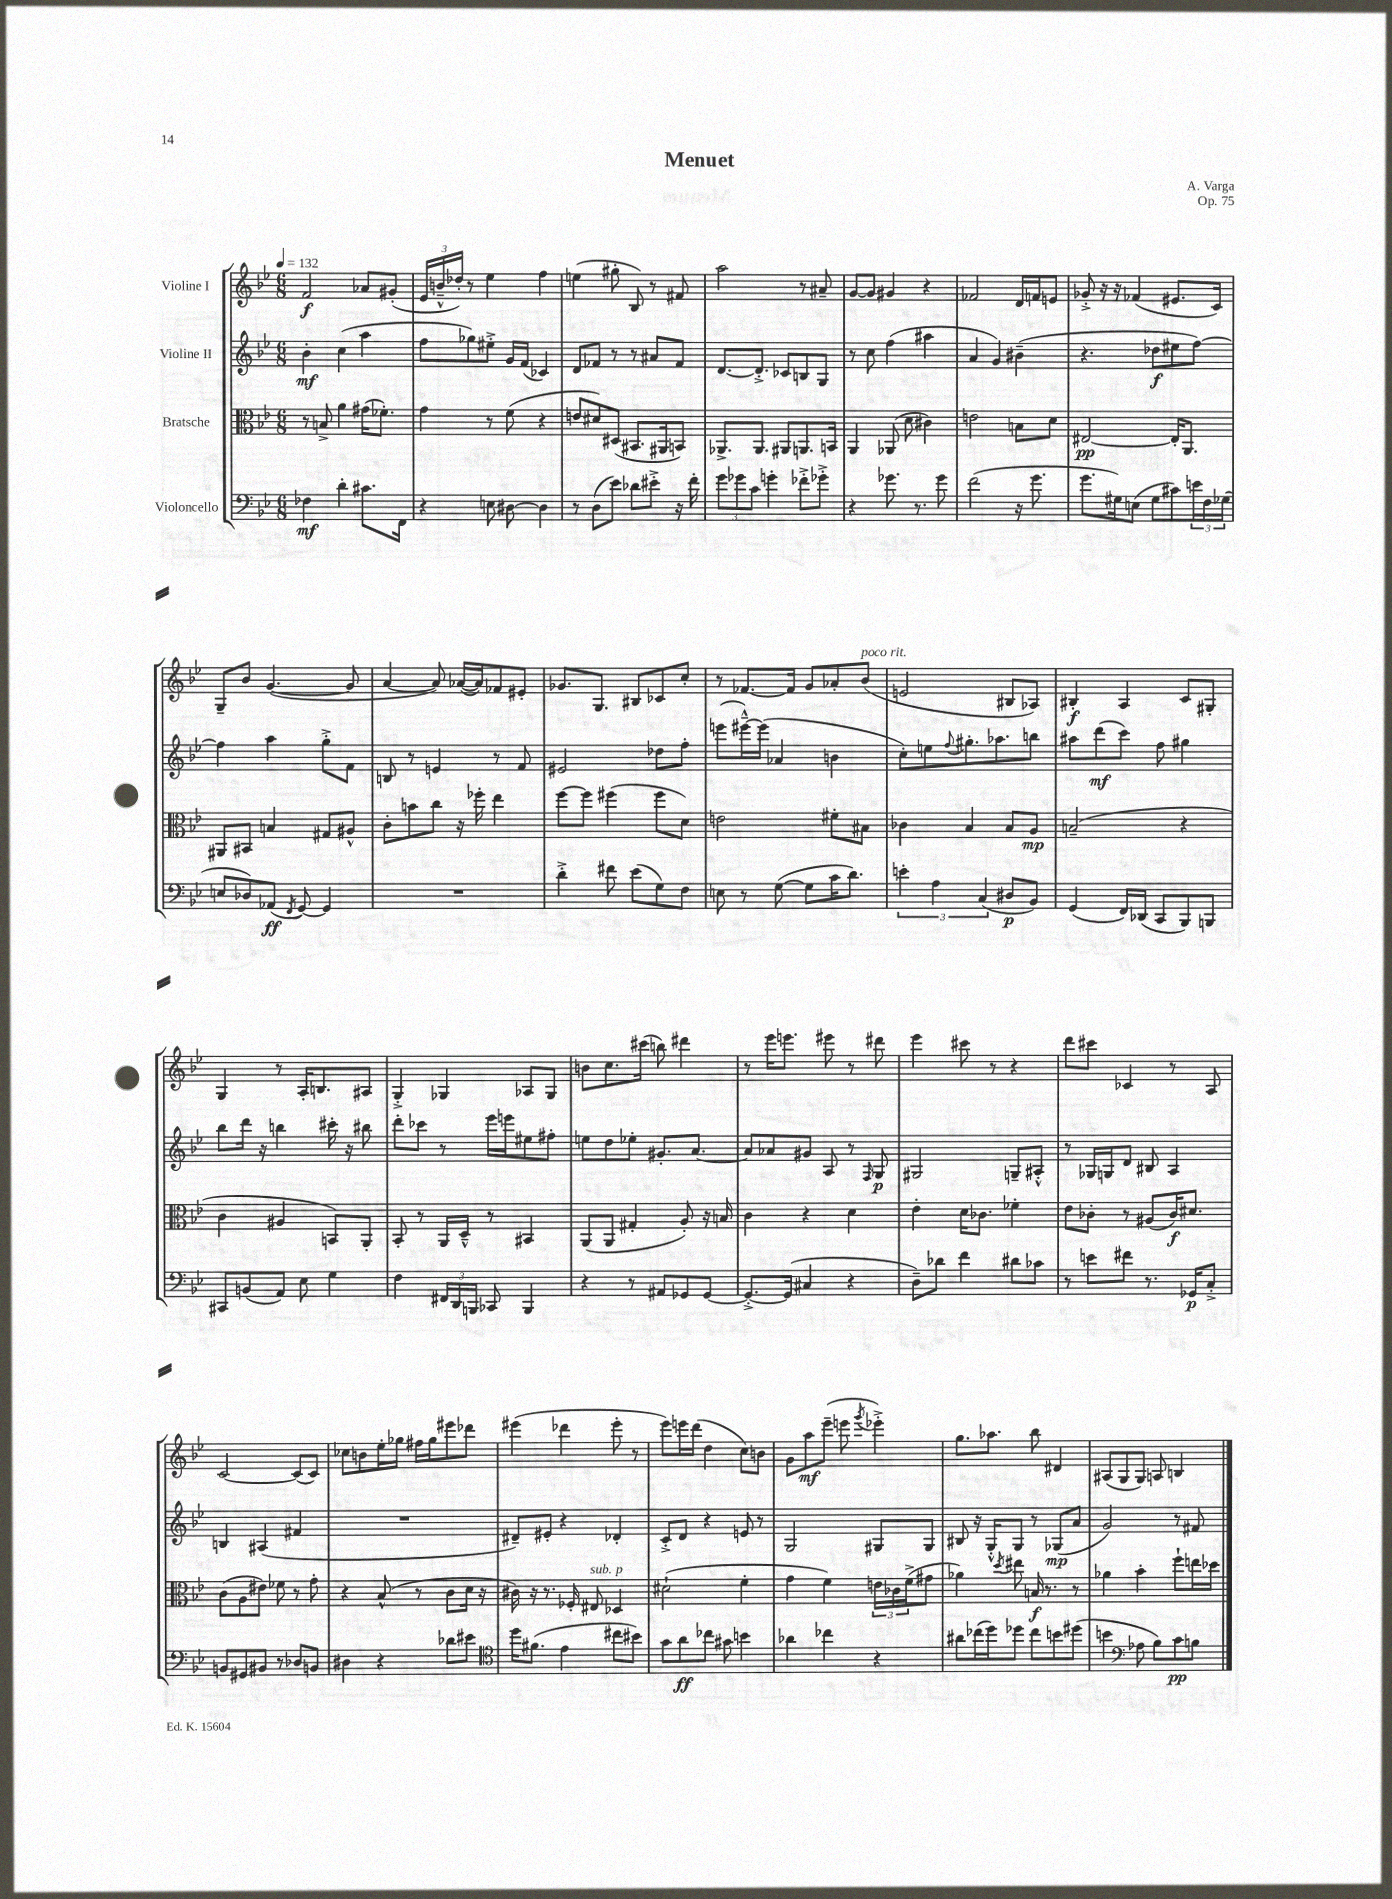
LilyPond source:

\header { title = "Menuet" composer = "A. Varga" opus = "Op. 75" }
<<
\new StaffGroup <<
\new Staff = "s0" \with { instrumentName = "Violine I" } {
    \clef treble \key bes \major \numericTimeSignature \time 6/8 \tempo 4 = 132
    f'2\f aes'8 gis'8-.( |
    \tuplet 3/2 { ees'16 b'16---^ des''16-.) } r8 ees''4 f''4 |
    e''4( gis''8-. bes8) r8 fis'8 |
    a''2 r8 ais'8-- |
    g'8~ g'8 gis'4 r4 |
    fes'2 d'16 f'16 e'8 |
    ges'8-.-> r16 r16 fes'4( eis'8. c'16) |
    g8-- bes'8 g'4.~( g'8 |
    a'4~ a'8) aes'16~( aes'16) fes'8 eis'8-. |
    ges'8. g8. bis8 ces'8 c''8-. |
    r8 fes'8.~ fes'16 g'8 aes'8-. bes'8^\markup { \italic "poco rit." }( |
    e'2 bis8 aes8) |
    bis4-.\f a4 c'8 gis8-. |
    g4 r8 a16-. b8. ais8 |
    g4-.-> ges4 aes8 ges8 |
    b'8 c''8. cis'''16( b''8) dis'''4 |
    r8 ees'''16 e'''8. eis'''8 r8 dis'''8 |
    ees'''4 cis'''8 r8 r4 |
    d'''8 cis'''8 ces'4 r8 a8 |
    c'2~ c'8( c'8) |
    ces''8 b'8 ees''16-. ges''16 fis''16 ges''16 eis'''8 des'''8 |
    eis'''4( des'''4 eis'''8-. r8 |
    ees'''8) e'''16 d'''16( d''4 c''8) b'8 |
    g'8 a''8\mf ees'''8--( e'''8 \acciaccatura { g'''8 } ees'''4-.->) |
    g''8. aes''8. bes''8 dis'4 |
    ais8( g8 g8) a8 b4 \bar "|." |
}
\new Staff = "s1" \with { instrumentName = "Violine II" } {
    \clef treble \key bes \major \numericTimeSignature \time 6/8
    bes'4-.\mf c''4( a''4 |
    f''8 ges''8) eis''8-.-> g'16 f'16( ces'4) |
    d'8 fes'8 r8 r8 ais'8 fes'8 |
    d'8.~ d'8.-.-> ces'8 b8 g8 |
    r8 c''8 f''4( ais''4 |
    a'4 g'4) bis'4--( |
    r4. des''8\f eis''8 f''8~) |
    f''4 a''4 g''8-.-> f'8 |
    b8 r8 e'4 r8 f'8 |
    eis'2 des''8 f''8-. |
    e'''8( eis'''16~---^) eis'''16( aes'4 b'4 |
    c''8-.) e''8 \appoggiatura { f''8 } gis''8.-. aes''8. b''8 |
    ais''8 d'''8\mf( c'''8) f''8 gis''4 |
    bes''8 d'''16 r16 b''4 cis'''16-. r16 bis''8 |
    d'''8-. ces'''8 r8 ees'''16 e'''16 eis''8 fis''8-. |
    e''8 d''8 ees''8-. gis'8.-. a'8.~ |
    a'8 aes'8 gis'8 a8 r8 \grace { f16 } g8\p |
    gis2 g8-- ais8-.-^ |
    r8 ges16 g16 d'8 bis8 a4 |
    b4 ais4( fis'4 |
    R2. |
    dis'8--) eis'8-. r4 des'4-. |
    c'8-.-> d'8 r4 e'8 r8 |
    g2 gis8 gis8 |
    bis8 r16 g16-.-^ g8 r8 ges8\mp( a'8 |
    g'2) r8 fis'8 \bar "|." |
}
\new Staff = "s2" \with { instrumentName = "Bratsche" } {
    \clef alto \key bes \major \numericTimeSignature \time 6/8
    r8 b8-> a'4 gis'16( fes'8.-.) |
    g'4 r8 f'8( r4 |
    e'8 dis'8) dis8( bis,8. ais,16 b,8) |
    aes,8.-> aes,8. ais,8 a,8. b,16 |
    a,4 aes,8( d'8 cis'4) |
    e'2 b8 d'8 |
    eis2~\pp eis16-. a,8. |
    ais,8 bis,8 b4 gis8 ais8-^ |
    c'8-. b'8 c''8 r16 fes''16-. ees''4 |
    f''8~ f''8 fis''4( fis''8 d'8) |
    e'2 fis'8-. bis8 |
    ces'4 bes4 bes8 a8\mp |
    b2--( r4 |
    c'4 ais4 b,8) a,8-. |
    bes,8-. r8 a,16 d16---^ r8 bis,4 |
    a,8( a,8 gis4-. a8-.) r16 b16 |
    c'4 r4 d'4 |
    ees'4-. d'16 ces'8. fes'4-. |
    ees'8 ces'8-. r8 ais8( ces'16\f) dis'8. |
    c'8( a8 eis'8) fes'8 r8 g'8-. |
    r4 bes8-^( r8 c'8 d'16 r16 |
    cis'16) r16 r8. fes16-. eis8^\markup { \italic "sub. p" } des4 |
    dis'2-!( f'4-. |
    g'4 f'4) \tuplet 3/2 { e'16 ces'16 f'16->( } gis'8 |
    aes'4) \acciaccatura { d''8 } eis''8 b16\f r8. r8 |
    aes'4 bes'4-. f''8-! e''16 des''16 \bar "|." |
}
\new Staff = "s3" \with { instrumentName = "Violoncello" } {
    \clef bass \key bes \major \numericTimeSignature \time 6/8
    fes4\mf d'4-. cis'8. f,16 |
    r4 e8 dis8~ dis4 |
    r8 d8( ees'8) des'8 eis'8-.-> r16 f'16-. |
    \tuplet 3/2 { g'8 ges'8 c'8 } g'4-. fes'8-.-> ges'8-.-> |
    r4 ges'8. r8. ges'8 |
    f'2( r16 g'8. |
    g'8. gis16) e8( gis8 cis'8) \tuplet 3/2 { e'16 f16 ges16( } |
    e8 des8) aes,8\ff( \acciaccatura { f,8 } g,8~) g,4 |
    R2. |
    d'4-.-> fis'8 ees'8( g8) f8 |
    e8 r8 g8~( g8 c'16 d'8.) |
    \tuplet 3/2 { e'4-. a4 c4( } dis8\p bes,8) |
    g,4( f,16) des,16( c,8 bes,,8) b,,8 |
    cis,8 b,8( a,8) ees8 g4 |
    f4 \tuplet 3/2 { fis,16 d,16 b,,16 } ces,8 b,,4 |
    r4 r8 ais,8 ges,8 ges,8~ |
    ges,8.~-.-> ges,16( cis4 r4 |
    d8--) des'8 f'4 dis'8 ces'8 |
    r8 e'8 fis'8 r8. ges,16\p c8-.-> |
    b,8 gis,8 bis,8 r8 des8 b,8 |
    dis4 r4 des'8 eis'8 |
    \clef tenor d''16 fis'8.( ees'4 cis''8 bis'8) |
    g'8 a'8\ff ces''8 gis'8 b'4 |
    aes'4 ces''4 r4 |
    ais'8 ces''16( d''16) des''8 ces''8 b'8 dis''8( |
    b'4 \clef bass aes8 bes8) c'8\pp b8 \bar "|." |
}
>>
>>
\layout { \context { \Score \remove "Bar_number_engraver" } }
